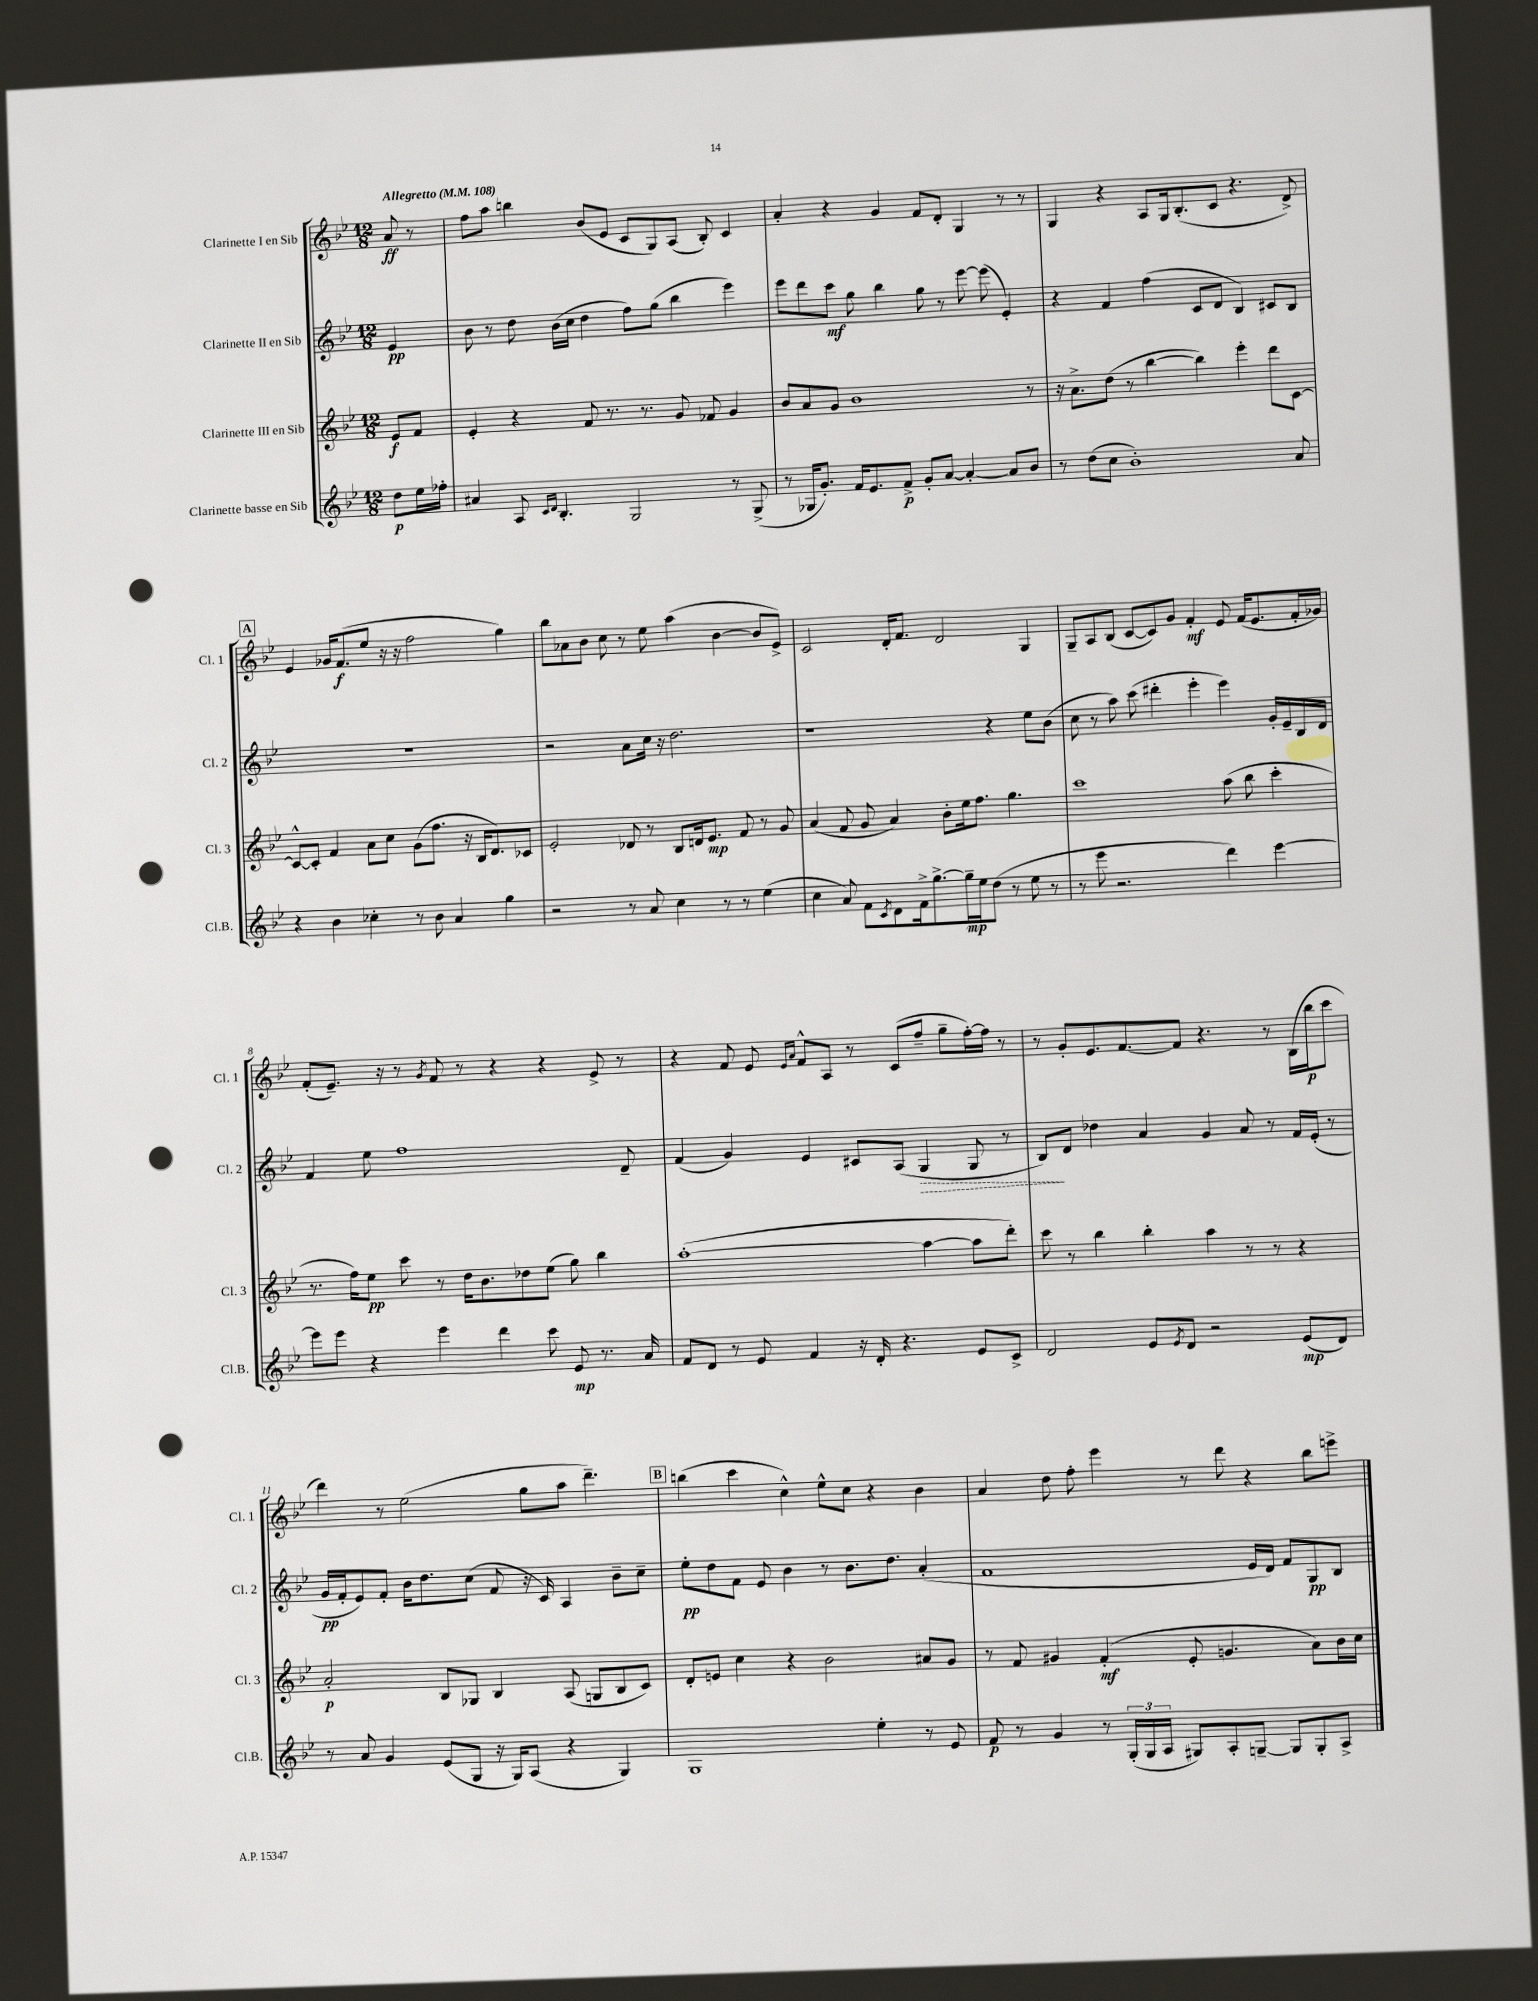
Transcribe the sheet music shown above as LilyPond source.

<<
\new StaffGroup <<
\new Staff = "s0" \with { instrumentName = "Clarinette I en Sib" shortInstrumentName = "Cl. 1" } {
    \clef treble \key bes \major \numericTimeSignature \time 12/8 \partial 4 \tempo "Allegretto" 4 = 108
    a'8\ff r8 |
    f''8 a''8 b''4 bes'8( ees'8 c'8 g8) a8( bes8-.) c'4 |
    a'4-. r4 g'4 f'8 d'8-. g4 r8 r8 |
    g4 r4 a8 g16 bes8.-.( c'8 r4. d'8->) |
    \mark \markup { \box "A" } ees'4 ges'16 f'8.\f( ees''8 r16 r16 f''2 g''4) |
    bes''8 aes'8 bes'8 c''8 r8 ees''8 a''4( bes'4~ bes'8 ees'8->) |
    c'2 d'16-. f'8. d'2 g4 |
    g8-- a8 bes8( c'8~ c'8) g'8 f'4-.\mf ees'8 f'16( ees'8. f'16-. ges'16) |
    f'8-.( ees'8.--) r16 r8 \acciaccatura { g'8 } f'8 r8 r4 r4 ees'8-> r8 |
    r4 f'8 ees'8 \grace { ees'16 a'16 } f'8-^ a8 r8 c'8( f''8-- g''8-- f''16~-.) f''16 r8 |
    r8 g'8-. ees'8. f'8.~ f'8 r4. r8 bes16( bes''16\p c'''8 |
    d'''4) r8 ees''2( g''8 a''8 d'''4.--) |
    \mark \markup { \box "B" } b''4( c'''4 c''4-^) ees''8-^ c''8 r4 bes'4 |
    a'4 d''8 f''8-. ees'''4 r8 d'''8 r4 bes''8 e'''8-> \bar "|." |
}
\new Staff = "s1" \with { instrumentName = "Clarinette II en Sib" shortInstrumentName = "Cl. 2" } {
    \clef treble \key bes \major \numericTimeSignature \time 12/8 \partial 4
    ees'4\pp |
    bes'8 r8 d''8 bes'16( c''16 d''4 f''8) g''8( bes''4 ees'''4) |
    ees'''8 d'''8 c'''8\mf g''8 bes''4 g''8 r8 ees'''8~ ees'''8( ees'4-.) |
    r4 f'4 f''4( c'8 d'8 bes4) cis'8 bes8 |
    \mark \markup { \box "A" } r1. |
    r2 a'8 c''16 r16 d''2. |
    r1 r4 ees''8 bes'8( |
    c''8 r8 a''8) c'''8( dis'''4-. ees'''4-. ees'''4) g'16-. ees'16-- bes16 d'16 |
    f'4 ees''8 f''1 d'8-- |
    f'4( g'4) ees'4 cis'8 a8( \once \override Hairpin.style = #'dashed-line g4\> g8 r8 |
    bes8\!) d'8 des''4 a'4 g'4 a'8 r8 f'16 ees'16-.( r8 |
    g'16\pp f'16-. ees'8) f'8-. bes'16 d''8. c''8( f'8 r16 c'16) a4 bes'8-- c''8-- |
    \mark \markup { \box "B" } ees''8-.\pp d''8 f'8 ees'8 bes'4 r8 bes'8. d''8. a'4-.( |
    f'1 ees'16 d'16) f'8 g8\pp bes8 \bar "|." |
}
\new Staff = "s2" \with { instrumentName = "Clarinette III en Sib" shortInstrumentName = "Cl. 3" } {
    \clef treble \key bes \major \numericTimeSignature \time 12/8 \partial 4
    ees'8\f f'8 |
    ees'4-. r4 f'8 r8. r8. g'8 fes'8 g'4 |
    bes'8 a'8 g'8 bes'1 r8 |
    r16 a'8.-> d''8( r8 bes''4~ bes''4) ees'''4-. d'''8 c'8~ |
    \mark \markup { \box "A" } c'8~-^ c'8-. f'4 a'8 c''8 g'8( f''8. r16 bes16 d'8.) ces'8 |
    ees'2-. des'8 r8 bes8 d'16 ees'8.\mp f'8 r8 g'8 |
    a'4( f'8 g'8 a'4) bes'8-. ees''16 f''8. g''4. |
    c'''1 a''8( bes''8 c'''4-. |
    r8. f''16) ees''8\pp c'''8 r8 d''16 bes'8. des''8 ees''8( g''8) bes''4 |
    a''1~-.( a''4~ a''8 d'''8-.) |
    c'''8 r8 bes''4 bes''4-. a''4 r8 r8 r4 |
    a'2-.\p bes8 ges8 bes4 a8( g8 bes8 c'8) |
    \mark \markup { \box "B" } d'8-. e'8 c''4 r4 bes'2 ais'8 g'8 |
    r8 f'8 gis'4 f'4-.\mf( ees'8-. g'4. a'8) bes'16 c''16 \bar "|." |
}
\new Staff = "s3" \with { instrumentName = "Clarinette basse en Sib" shortInstrumentName = "Cl.B." } {
    \clef treble \key bes \major \numericTimeSignature \time 12/8 \partial 4
    d''8\p ees''16 fes''16-. |
    ais'4 a8 \grace { c'16 d'16 } bes4.-. g2 r8 g8->( |
    r8 ges16 g'8.-.) f'16 ees'8. f'8->\p g'8-. a'8~ a'4~-. a'8 bes'8 |
    r8 d''8( c''8 bes'1-.) a'8 |
    \mark \markup { \box "A" } r4 bes'4 ces''4-. r8 bes'8 a'4 g''4 |
    r2 r8 a'8 c''4 r8 r8 ees''4( |
    c''4 a'8) f'8 \acciaccatura { c'8 } d'8 f'16-> g''8.~-> g''16--\mp ees''16 d''8( r8 ees''8 r8 |
    r8 ees'''8 r2. d'''4) ees'''4~ |
    ees'''8 ees'''8 r4 ees'''4 d'''4 c'''8 ees'8\mp r8. a'16 |
    f'8 d'8 r8 ees'8 f'4 r16 d'16-. r4. ees'8 c'8-> |
    d'2 ees'8 \acciaccatura { ees'8 } d'8 r2 ees'8\mp( d'8) |
    r8 a'8 g'4 ees'8( g8 r16 g16) a8( r4 g4) |
    \mark \markup { \box "B" } g1 ees''4-. r8 ees'8 |
    f'8\p r8 g'4 r8 \tuplet 3/2 { g16-.( g16 a16 } gis8) a8-. g8~-- g8 g8-. a8-> \bar "|." |
}
>>
>>
